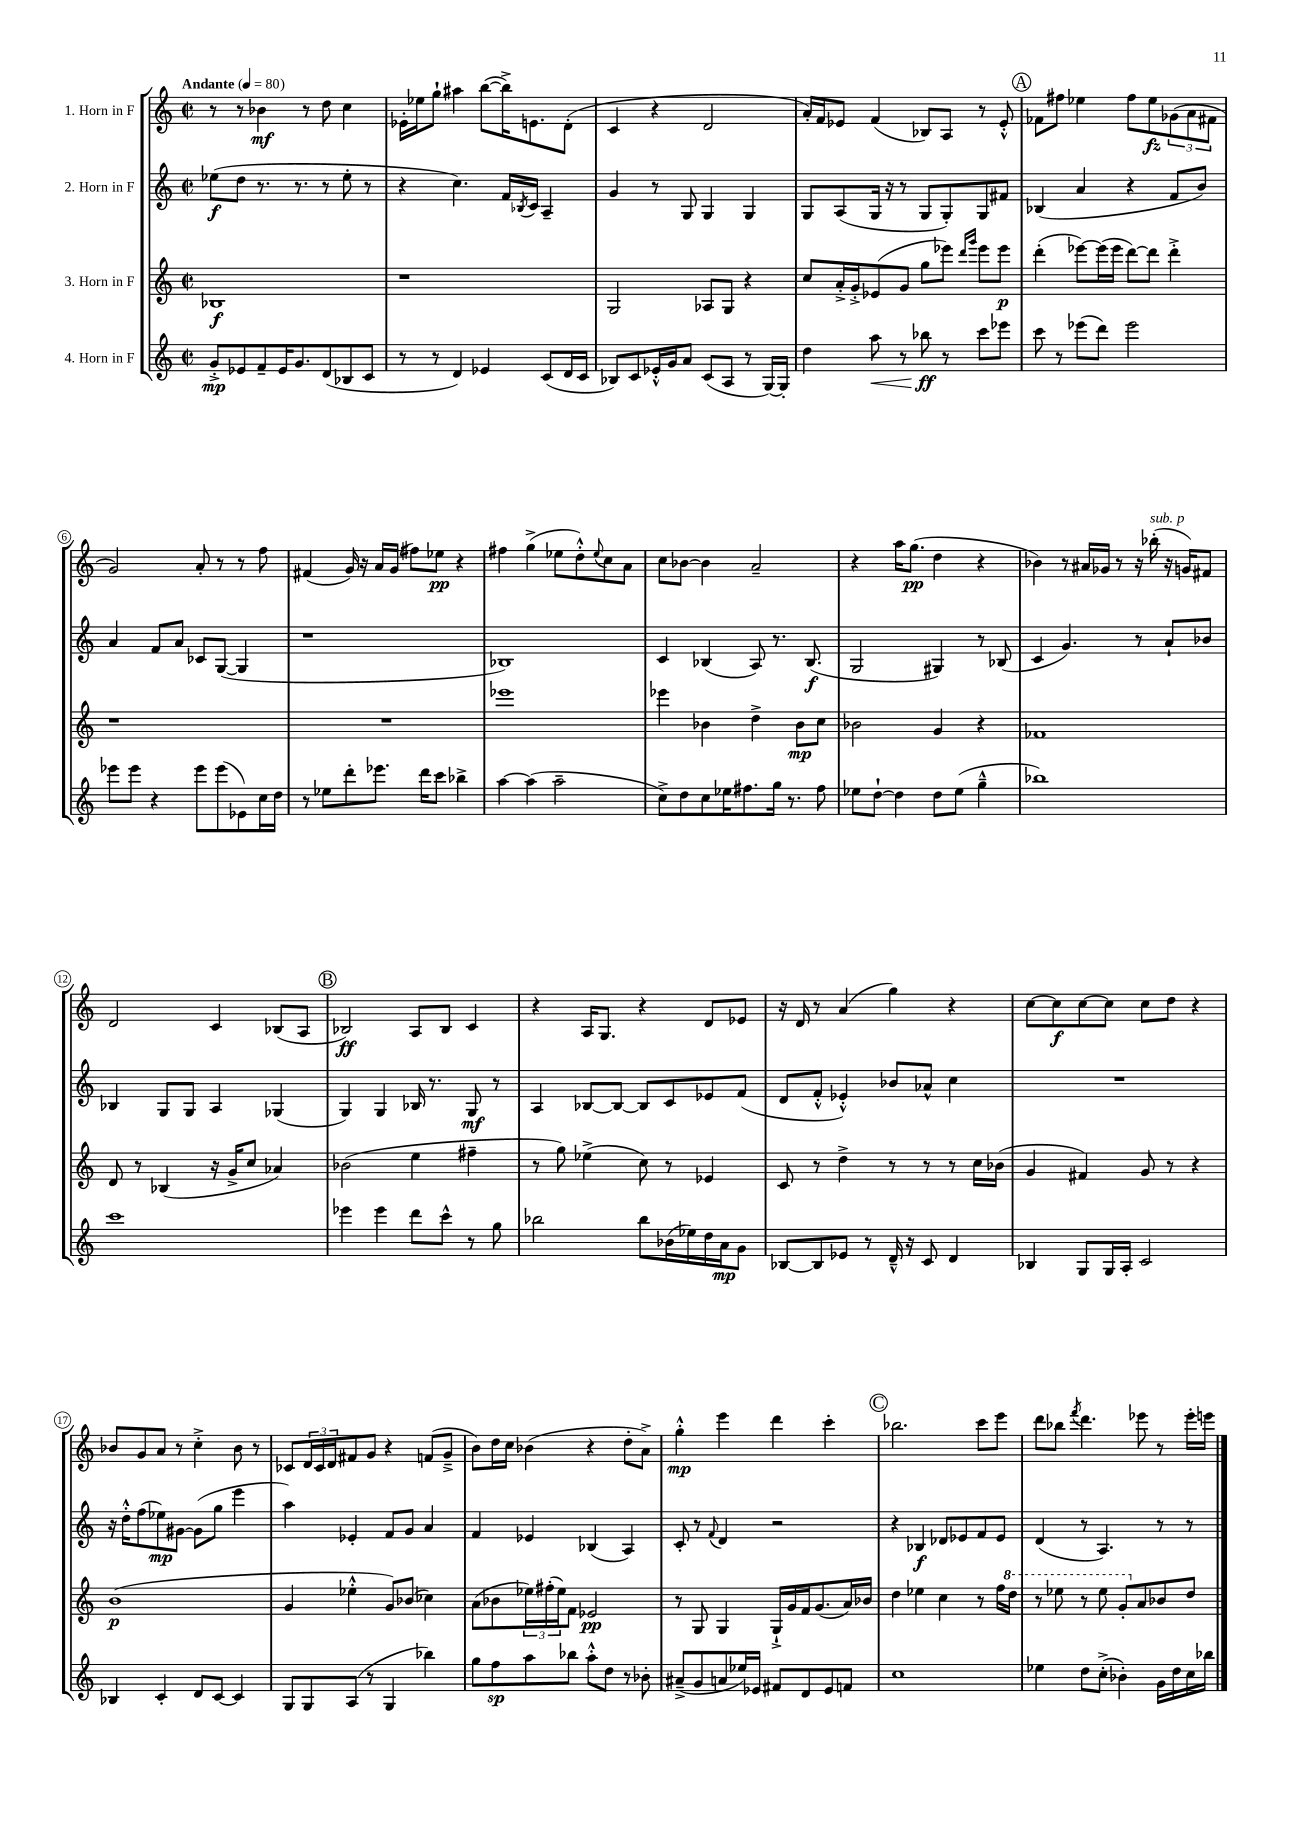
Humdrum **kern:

**kern	**dynam	**kern	**dynam	**kern	**dynam	**kern	**dynam
*part4	*part4	*part3	*part3	*part2	*part2	*part1	*part1
*staff4	*staff4	*staff3	*staff3	*staff2	*staff2	*staff1	*staff1
*I"4. Horn in F	*	*I"3. Horn in F	*	*I"2. Horn in F	*	*I"1. Horn in F	*
*clefG2	*	*clefG2	*	*clefG2	*	*clefG2	*
*k[]	*	*k[]	*	*k[]	*	*k[]	*
*M2/2	*	*M2/2	*	*M2/2	*	*M2/2	*
*met(c|)	*	*met(c|)	*	*met(c|)	*	*met(c|)	*
*MM80	*	*MM80	*	*MM80	*	*MM80	*
=1	=1	=1	=1	=1	=1	=1	=1
!	!	!	!	!	!	!LO:TX:a:B:t=Andante	!
8g'^/L	mp	1B-X	f	(8ee-X\L	f	8r	.
8e-X/	.	.	.	8dd\J	.	8r	.
8f~/	.	.	.	8.r	.	4b-X\	mf
16e-/K	.	.	.	.	.	.	.
8.g/	.	.	.	8.r	.	.	.
.	.	.	.	.	.	8r	.
(8d/	.	.	.	8r	.	8dd\	.
8B-X/	.	.	.	8ee-'\	.	4cc\	.
8c/J	.	.	.	8r	.	.	.
=2	=2	=2	=2	=2	=2	=2	=2
8r	.	1r	.	4r	.	16e-X'\LL	.
.	.	.	.	.	.	16ee-X\J	.
8r	.	.	.	.	.	8gg`\J	.
4d/)	.	.	.	4.cc\)	.	4aa#X\	.
4e-X/	.	.	.	.	.	([8bb\L	.
.	.	.	.	16f/LL	.	16bb^\K])	.
.	.	.	.	8qB-X/	.	.	.
.	.	.	.	16c/JJ	.	8.en\	.
(8c/L	.	.	.	4A~/	.	.	.
16d/L	.	.	.	.	.	(8d'\J	.
16c/JJ	.	.	.	.	.	.	.
=3	=3	=3	=3	=3	=3	=3	=3
8B-X/L)	.	2G/	.	4g/	.	4c/	.
8c/	.	.	.	.	.	.	.
16e-X'^^/L	.	.	.	8r	.	4r	.
16g/J	.	.	.	.	.	.	.
8a/J	.	.	.	8G/	.	.	.
(8c/L	.	8A-X/L	.	4G/	.	2d/	.
8A/J	.	8G/J	.	.	.	.	.
8r	.	4r	.	4G/	.	.	.
[16G/LL)	.	.	.	.	.	.	.
16G'/JJ]	.	.	.	.	.	.	.
=4	=4	=4	=4	=4	=4	=4	=4
4dd\	.	8cc/L	.	8G/L	.	16a'/LL)	.
.	.	.	.	.	.	16f/J	.
.	.	16a'^/L	.	(8A/	.	8e-X/J	.
.	.	16g'^/J	.	.	.	.	.
!	!LO:HP:b	!	!	!	!	!	!
8aa\	<	(8e-X/	.	16G/Jk	.	(4f/	.
.	.	.	.	16r	.	.	.
8r	.	8g/J	.	8r	.	.	.
8bb-X\	ff	8gg\L	.	8G/L	.	8B-X/L)	.
8r	[	8eee-X\J)	.	8G'/)	.	8A/J	.
.	.	16qqddd/LL	.	.	.	.	.
.	.	16qqggg/JJ	.	.	.	.	.
8ccc\L	.	8eee-\L	.	8G/	.	8r	.
8eee-X\J	.	8eee-\J	p	8f#X/J	.	8e-'^^/	.
!!LO:REH:place=s1:t=A
=5	=5	=5	=5	=5	=5	=5	=5
8ccc\	.	(4ddd'\	.	(4B-X/	.	8f-X\L	.
8r	.	.	.	.	.	8ff#X\J	.
(8eee-X\L	.	[8eee-X\L)	.	4a/	.	4ee-X\	.
8ddd\J)	.	(16eee-\L]	.	.	.	.	.
.	.	16eee-\JJ	.	.	.	.	.
2eee-\	.	[8ddd\L)	.	4r	.	8ff#\L	.
.	.	8ddd\J]	.	.	.	8ee-\	fz
.	.	4ddd'^\	.	8f/L	.	(12g-X\	.
.	.	.	.	.	.	12a\	.
.	.	.	.	8b/J)	.	.	.
.	.	.	.	.	.	12f#X\J	.
!!LO:LB:g=z
=6	=6	=6	=6	=6	=6	=6	=6
8eee-X\L	.	1r	.	4a/	.	2g/)	.
8eee-\J	.	.	.	.	.	.	.
4r	.	.	.	8f/L	.	.	.
.	.	.	.	8a/J	.	.	.
8eee-\L	.	.	.	8c-X/L	.	8a'/	.
(8eee-\	.	.	.	([8G/J	.	8r	.
8e-X\)	.	.	.	4G/]	.	8r	.
16cc\L	.	.	.	.	.	8ff\	.
16dd\JJ	.	.	.	.	.	.	.
=7	=7	=7	=7	=7	=7	=7	=7
8r	.	1r	.	1r	.	(4f#X/	.
8ee-X\L	.	.	.	.	.	.	.
8ddd'\	.	.	.	.	.	16g/)	.
.	.	.	.	.	.	16r	.
8.eee-X\J	.	.	.	.	.	16a/LL	.
.	.	.	.	.	.	(16g/JJ	.
.	.	.	.	.	.	8ff#X\L)	.
16ddd\KL	.	.	.	.	.	.	.
8ccc\J	.	.	.	.	.	8ee-X\J	pp
4bb-X^\	.	.	.	.	.	4r	.
=8	=8	=8	=8	=8	=8	=8	=8
[4aa\	.	1eee-X	.	1B-X)	.	4ff#X\	.
(4aa\]	.	.	.	.	.	(4gg^\	.
2aa~\	.	.	.	.	.	8ee-X\L	.
.	.	.	.	.	.	8dd'^^\)	.
.	.	.	.	.	.	8qqee-/	.
.	.	.	.	.	.	8cc\	.
.	.	.	.	.	.	8a\J	.
=9	=9	=9	=9	=9	=9	=9	=9
8cc^\L)	.	4eee-X\	.	4c/	.	8cc\L	.
8dd\	.	.	.	.	.	[8b-X\J	.
8cc\	.	4b-X\	.	(4B-X/	.	4b-\]	.
16ee-X\K	.	.	.	.	.	.	.
8.ff#X\	.	.	.	.	.	.	.
.	.	4dd^\	.	8A/)	.	2a~/	.
16gg\Jk	.	.	.	8.r	.	.	.
8.r	.	.	.	.	.	.	.
.	.	8b-\L	mp	.	.	.	.
.	.	.	.	(8.B-/	f	.	.
8ff#\	.	8cc\J	.	.	.	.	.
=10	=10	=10	=10	=10	=10	=10	=10
8ee-X\L	.	2b-X\	.	2G/	.	4r	.
[8dd`\J	.	.	.	.	.	.	.
4dd\]	.	.	.	.	.	16aa\KL	.
.	.	.	.	.	.	(8.gg\J	pp
8dd\L	.	4g/	.	4G#X/)	.	4dd\	.
(8ee-\J	.	.	.	.	.	.	.
4gg~^^\	.	4r	.	8r	.	4r	.
.	.	.	.	(8B-X/	.	.	.
=11	=11	=11	=11	=11	=11	=11	=11
1bb-X)	.	1f-X	.	4c/	.	4b-X\)	.
.	.	.	.	4.g/)	.	8r	.
.	.	.	.	.	.	16a#X/LL	.
.	.	.	.	.	.	16g-X/JJ	.
.	.	.	.	.	.	8r	.
.	.	.	.	8r	.	16r	.
!	!	!	!	!	!	!LO:TX:a:i:t=sub. p	!
.	.	.	.	.	.	(16bb-X'\	.
.	.	.	.	8a`/L	.	16r	.
.	.	.	.	.	.	16gn/KL)	.
.	.	.	.	8b-X/J	.	8f#X/J	.
!!LO:LB:g=z
=12	=12	=12	=12	=12	=12	=12	=12
1ccc	.	8d/	.	4B-X/	.	2d/	.
.	.	8r	.	.	.	.	.
.	.	(4B-X/	.	8G/L	.	.	.
.	.	.	.	8G/J	.	.	.
.	.	16r	.	4A/	.	4c/	.
.	.	16g^/KL	.	.	.	.	.
.	.	8cc/J	.	.	.	.	.
.	.	4a-X/)	.	(4G-X/	.	(8B-X/L	.
.	.	.	.	.	.	8A/J	.
!!LO:REH:place=s1:t=B
=13	=13	=13	=13	=13	=13	=13	=13
4eee-X\	.	(2b-X\	.	4G/)	.	2B-X/)	ff
4eee-\	.	.	.	4G/	.	.	.
8ddd\L	.	4ee\	.	16B-X/	.	8A/L	.
.	.	.	.	8.r	.	.	.
8ccc^^\J	.	.	.	.	.	8B-/J	.
8r	.	4ff#X~\	.	8G/	mf	4c/	.
8gg\	.	.	.	8r	.	.	.
=14	=14	=14	=14	=14	=14	=14	=14
2bb-X\	.	8r	.	4A/	.	4r	.
.	.	8gg\)	.	.	.	.	.
.	.	(4ee-X^\	.	[8B-X/L	.	16A/KL	.
.	.	.	.	.	.	8.G/J	.
.	.	.	.	8B-/J_	.	.	.
8bb-\L	.	8cc\)	.	8B-/L]	.	4r	.
(16b-X\L	.	8r	.	8c/	.	.	.
16ee-X\)	.	.	.	.	.	.	.
16dd\	.	4e-X/	.	8e-X/	.	8d/L	.
16a\J	mp	.	.	.	.	.	.
8g\J	.	.	.	(8f/J	.	8e-X/J	.
=15	=15	=15	=15	=15	=15	=15	=15
[8B-X/L	.	8c/	.	8d/L	.	16r	.
.	.	.	.	.	.	16d/	.
8B-/]	.	8r	.	8f'^^/J	.	8r	.
8e-X/J	.	4dd^\	.	4e-X'^^/)	.	(4a/	.
8r	.	.	.	.	.	.	.
16d~^^/	.	8r	.	8b-X/L	.	4gg\)	.
16r	.	.	.	.	.	.	.
8c/	.	8r	.	8a-X^^/J	.	.	.
4d/	.	8r	.	4cc\	.	4r	.
.	.	16cc\LL	.	.	.	.	.
.	.	(16b-X\JJ	.	.	.	.	.
=16	=16	=16	=16	=16	=16	=16	=16
4B-X/	.	4g/	.	1r	.	[8cc\L	.
.	.	.	.	.	.	8cc\]	f
8G/L	.	4f#X/)	.	.	.	[8cc\	.
16G/L	.	.	.	.	.	8cc\J]	.
16A'/JJ	.	.	.	.	.	.	.
2c/	.	8g/	.	.	.	8cc\L	.
.	.	8r	.	.	.	8dd\J	.
.	.	4r	.	.	.	4r	.
!!LO:LB:g=z
=17	=17	=17	=17	=17	=17	=17	=17
4B-X/	.	(1b	p	16r	.	8b-X/L	.
.	.	.	.	16dd'^^\KL	.	.	.
.	.	.	.	(8ff\	.	8g/	.
4c'/	.	.	.	8ee-X\)	mp	8a/J	.
.	.	.	.	[8g#X\J	.	8r	.
8d/L	.	.	.	(8g#\L]	.	4cc'^\	.
[8c/J	.	.	.	8gg\J	.	.	.
4c/]	.	.	.	4eee\	.	8b-\	.
.	.	.	.	.	.	8r	.
=18	=18	=18	=18	=18	=18	=18	=18
8G/L	.	4g/	.	4aa\)	.	8c-X/L	.
8G/	.	.	.	.	.	24d/L	.
.	.	.	.	.	.	24c-/	.
.	.	.	.	.	.	24d/J	.
(8A/J	.	4ee-X'^^\	.	4e-X'/	.	8f#X/	.
8r	.	.	.	.	.	8g/J	.
4G/	.	8g/L)	.	8f/L	.	4r	.
.	.	(8b-X/J	.	8g/J	.	.	.
4bb-X\)	.	4cc-X\)	.	4a/	.	(8fn/L	.
.	.	.	.	.	.	8g~^/J	.
=19	=19	=19	=19	=19	=19	=19	=19
8gg\L	.	(8a\L	.	4f/	.	8b\L)	.
8ff\	sp	8b-X\	.	.	.	16dd\L	.
.	.	.	.	.	.	16cc\JJ	.
8aa\	.	24ee-X\L)	.	4e-X/	.	(4b-X\	.
.	.	(24ff#X'\	.	.	.	.	.
.	.	24ee-\J)	.	.	.	.	.
8bb-X\J	.	8f\J	.	.	.	.	.
8aa'^^\L	.	2e-X/	pp	(4B-X/	.	4r	.
8dd\J	.	.	.	.	.	.	.
8r	.	.	.	4A/)	.	8dd'\L	.
8b-X'\	.	.	.	.	.	8a^\J)	.
=20	=20	=20	=20	=20	=20	=20	=20
(8a#X~^/L	.	8r	.	8c'/	.	4gg'^^\	mp
8g/	.	8G/	.	8r	.	.	.
.	.	.	.	8qqf/	.	.	.
8an/	.	4G/	.	4d/	.	4eee\	.
16ee-X/L)	.	.	.	.	.	.	.
16e-X/JJ	.	.	.	.	.	.	.
8f#X/L	.	16G`^/LL	.	2r	.	4ddd\	.
.	.	16g/	.	.	.	.	.
8d/	.	16f/J	.	.	.	.	.
.	.	(8.g/	.	.	.	.	.
8e-/	.	.	.	.	.	4ccc'\	.
8fn/J	.	16a/L)	.	.	.	.	.
.	.	16b-X/JJ	.	.	.	.	.
!!LO:REH:place=s1:t=C
=21	=21	=21	=21	=21	=21	=21	=21
1cc	.	4dd\	.	4r	.	2.bb-X\	.
.	.	4ee-X\	.	4B-X/	f	.	.
.	.	4cc\	.	8d-X/L	.	.	.
.	.	.	.	8e-X/	.	.	.
.	.	8r	.	8f/	.	8ccc\L	.
.	.	16ff\LL	.	8e-/J	.	8eee\J	.
*	*	*8va	*	*	*	*	*
.	.	16ddd\JJ	.	.	.	.	.
=22	=22	=22	=22	=22	=22	=22	=22
4ee-X\	.	8r	.	(4d/	.	8ddd\L	.
.	.	8eee-X\	.	.	.	8bb-X\J	.
.	.	.	.	.	.	8qfff/	.
8dd\L	.	8r	.	8r	.	4.ddd\	.
(8cc'^\J	.	8eee-\	.	4.A/)	.	.	.
4b-X'\)	.	8gg'/L	.	.	.	.	.
*	*	*X8va	*	*	*	*	*
.	.	8a/	.	.	.	8eee-X\	.
16g\LL	.	8b-X/	.	8r	.	8r	.
16dd\	.	.	.	.	.	.	.
16cc\	.	8dd/J	.	8r	.	16eee-'\LL	.
16bb-X\JJ	.	.	.	.	.	16eeen\JJ	.
==	==	==	==	==	==	==	==
*-	*-	*-	*-	*-	*-	*-	*-
